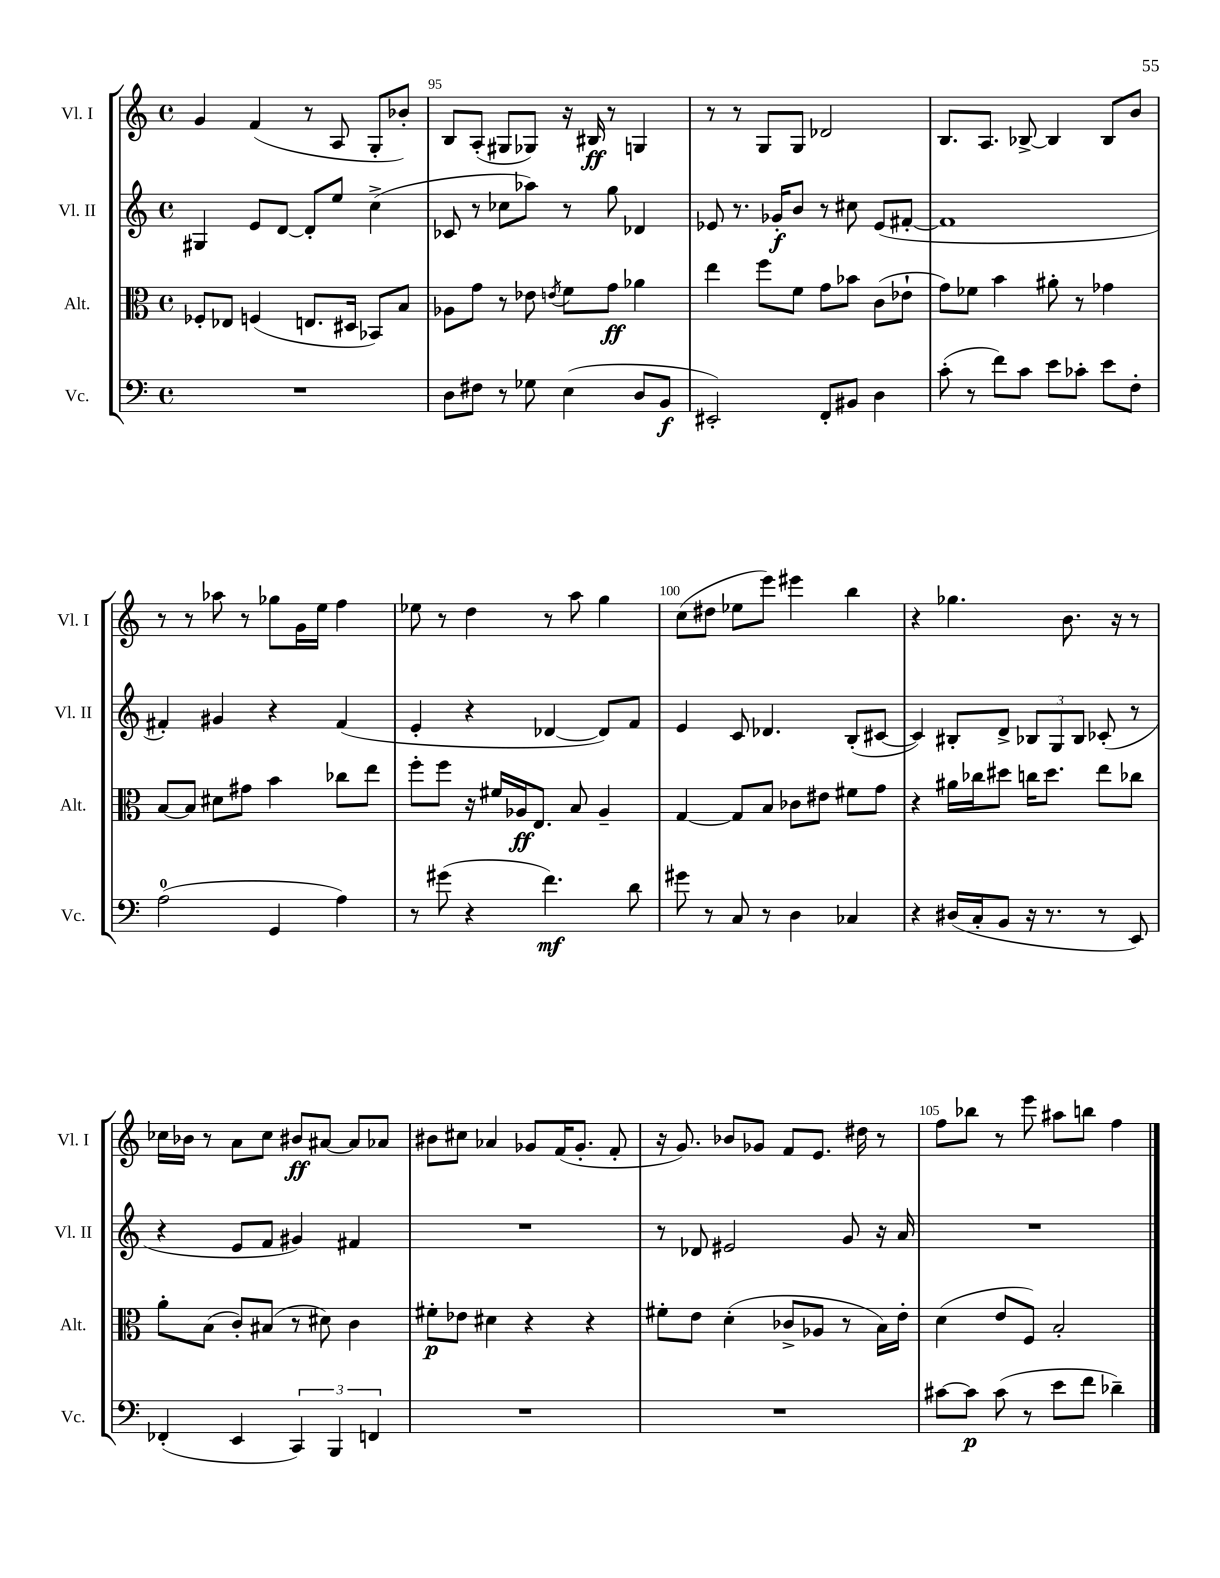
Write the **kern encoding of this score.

**kern	**dynam	**kern	**dynam	**kern	**dynam	**kern	**dynam
*part4	*part4	*part3	*part3	*part2	*part2	*part1	*part1
*staff4	*staff4	*staff3	*staff3	*staff2	*staff2	*staff1	*staff1
*I"Vc.	*	*I"Alt.	*	*I"Vl. II	*	*I"Vl. I	*
*I'Vc.	*	*I'Alt.	*	*I'Vl. II	*	*I'Vl. I	*
*clefF4	*	*clefC3	*	*clefG2	*	*clefG2	*
*k[]	*	*k[]	*	*k[]	*	*k[]	*
*M4/4	*	*M4/4	*	*M4/4	*	*M4/4	*
*met(c)	*	*met(c)	*	*met(c)	*	*met(c)	*
=94	=94	=94	=94	=94	=94	=94	=94
1r	.	8F-X'/L	.	4G#X/	.	4g/	.
.	.	8E-X/J	.	.	.	.	.
.	.	(4Fn/	.	8e/L	.	(4f/	.
.	.	.	.	[8d/J	.	.	.
.	.	8.En/L	.	8d'/L]	.	8r	.
.	.	.	.	8ee/J	.	8A/	.
.	.	16D#X/Jk	.	.	.	.	.
.	.	8BB-X/L)	.	(4cc^\	.	8G'/L	.
.	.	8B/J	.	.	.	8b-X'/J)	.
=95	=95	=95	=95	=95	=95	=95	=95
8D\L	.	8A-X\L	.	8c-X/	.	8B/L	.
8F#X\J	.	8g\J	.	8r	.	(8A'/J	.
8r	.	8r	.	8cc-X\L	.	8G#X/L	.
8G-X\	.	8e-X\	.	8aa-X\J)	.	8G-X/J)	.
.	.	8qen/	.	.	.	.	.
(4E\	.	8f\L	.	8r	.	16r	.
.	.	.	.	.	.	16B#X/	ff
.	.	8g\J	ff	8gg\	.	8r	.
8D/L	.	4a-X\	.	4d-X/	.	4Gn/	.
8BB/J	f	.	.	.	.	.	.
=96	=96	=96	=96	=96	=96	=96	=96
2EE#X'/)	.	4ee\	.	8e-X/	.	8r	.
.	.	.	.	8.r	.	8r	.
.	.	8ff\L	.	.	.	8G/L	.
.	.	.	.	16g-X'/KL	f	.	.
.	.	8f\J	.	8b/J	.	8G/J	.
8FF'/L	.	8g\L	.	8r	.	2d-X/	.
8BB#X/J	.	8b-X\J	.	8cc#X\	.	.	.
4D\	.	(8c\L	.	(8e-/L	.	.	.
.	.	8e-X`\J	.	[8f#X'/J	.	.	.
=97	=97	=97	=97	=97	=97	=97	=97
(8c'\	.	8g\L)	.	1f#]	.	8.B/L	.
8r	.	8f-X\J	.	.	.	.	.
.	.	.	.	.	.	8.A/J	.
8f\L)	.	4b\	.	.	.	.	.
8c\J	.	.	.	.	.	[8B-X^/	.
8e\L	.	8a#X'\	.	.	.	4B-/]	.
8c-X'\J	.	8r	.	.	.	.	.
8e\L	.	4g-X\	.	.	.	8B-/L	.
8F'\J	.	.	.	.	.	8b/J	.
!!LO:LB:g=z
=98	=98	=98	=98	=98	=98	=98	=98
(2A\	.	[8B/L	.	4f#X'/)	.	8r	.
.	.	8B/J]	.	.	.	8r	.
.	.	8d#X\L	.	4g#X/	.	8aa-X\	.
.	.	8g#X\J	.	.	.	8r	.
4GG/	.	4b\	.	4r	.	8gg-X\L	.
.	.	.	.	.	.	16g\L	.
.	.	.	.	.	.	16ee\JJ	.
4A\)	.	8cc-X\L	.	(4f#/	.	4ff\	.
.	.	8ee\J	.	.	.	.	.
=99	=99	=99	=99	=99	=99	=99	=99
8r	.	8ff'\L	.	4e'/	.	8ee-X\	.
(8g#X\	.	8ff\J	.	.	.	8r	.
4r	.	16r	.	4r	.	4dd\	.
.	.	16f#X/LL	.	.	.	.	.
.	.	16A-X/J	ff	.	.	.	.
.	.	8.E/J	.	.	.	.	.
4.f\)	mf	.	.	[4d-X/	.	8r	.
.	.	8B/	.	.	.	8aa\	.
.	.	4A-~/	.	8d-/L])	.	4gg\	.
8d\	.	.	.	8f/J	.	.	.
=100	=100	=100	=100	=100	=100	=100	=100
8g#X\	.	[4G/	.	4e/	.	(8cc\L	.
8r	.	.	.	.	.	8dd#X\J	.
8C/	.	8G/L]	.	8c/	.	8ee-X\L	.
8r	.	8B/J	.	4.d-X/	.	8eee\J)	.
4D\	.	8c-X\L	.	.	.	4eee#X\	.
.	.	8e#X\J	.	.	.	.	.
4C-X/	.	8f#X\L	.	(8B'/L	.	4bb\	.
.	.	8g\J	.	[8c#X/J	.	.	.
=101	=101	=101	=101	=101	=101	=101	=101
4r	.	4r	.	4c#/])	.	4r	.
(16D#X/LL	.	16a#X\LL	.	8B#X'/L	.	4.gg-X\	.
16C'/J	.	16cc-X\J	.	.	.	.	.
8BB/J	.	8dd#X\J	.	8d^/J	.	.	.
16r	.	16ccn\KL	.	12B-X/L	.	.	.
8.r	.	8.dd#\J	.	.	.	.	.
.	.	.	.	12G/	.	.	.
.	.	.	.	.	.	8.b\	.
.	.	.	.	12B-/J	.	.	.
8r	.	8ee\L	.	(8c-X'/	.	.	.
.	.	.	.	.	.	16r	.
8EE/)	.	8cc-X\J	.	8r	.	8r	.
!!LO:LB:g=z
=102	=102	=102	=102	=102	=102	=102	=102
(4FF-X'/	.	8a'\L	.	4r	.	16cc-X\LL	.
.	.	.	.	.	.	16b-X\JJ	.
.	.	(8B\J	.	.	.	8r	.
4EE/	.	8c'/L)	.	8e/L	.	8a\L	.
.	.	(8B#X/J	.	8f/J	.	8cc-\J	.
6CC/)	.	8r	.	4g#X/)	.	8b#X/L	ff
.	.	8d#X\)	.	.	.	[8a#X/J	.
6BBB/	.	.	.	.	.	.	.
.	.	4c\	.	4f#X/	.	8a#/L]	.
6FFn/	.	.	.	.	.	.	.
.	.	.	.	.	.	8a-X/J	.
=103	=103	=103	=103	=103	=103	=103	=103
1r	.	8f#X'\L	p	1r	.	8b#X\L	.
.	.	8e-X\J	.	.	.	8cc#X\J	.
.	.	4d#X\	.	.	.	4a-X/	.
.	.	4r	.	.	.	8g-X/L	.
.	.	.	.	.	.	(16f/K	.
.	.	.	.	.	.	8.g-'/J	.
.	.	4r	.	.	.	.	.
.	.	.	.	.	.	8f'/	.
=104	=104	=104	=104	=104	=104	=104	=104
1r	.	8f#X'\L	.	8r	.	16r	.
.	.	.	.	.	.	8.g/)	.
.	.	8e\J	.	8d-X/	.	.	.
.	.	(4d'\	.	2e#X/	.	8b-X/L	.
.	.	.	.	.	.	8g-X/J	.
.	.	8c-X^/L	.	.	.	8f/L	.
.	.	8A-X/J	.	.	.	8.e/J	.
.	.	8r	.	8g/	.	.	.
.	.	.	.	.	.	16dd#X\	.
.	.	16B\LL)	.	16r	.	8r	.
.	.	16e'\JJ	.	16a/	.	.	.
=105	=105	=105	=105	=105	=105	=105	=105
[8c#X\L	.	(4d\	.	1r	.	8ff\L	.
8c#\J]	p	.	.	.	.	8bb-X\J	.
(8c#\	.	8e/L	.	.	.	8r	.
8r	.	8F/J)	.	.	.	8eee\	.
8e\L	.	2B'/	.	.	.	8aa#X\L	.
8f\J	.	.	.	.	.	8bbn\J	.
4d-X~\)	.	.	.	.	.	4ff\	.
==	==	==	==	==	==	==	==
*-	*-	*-	*-	*-	*-	*-	*-
